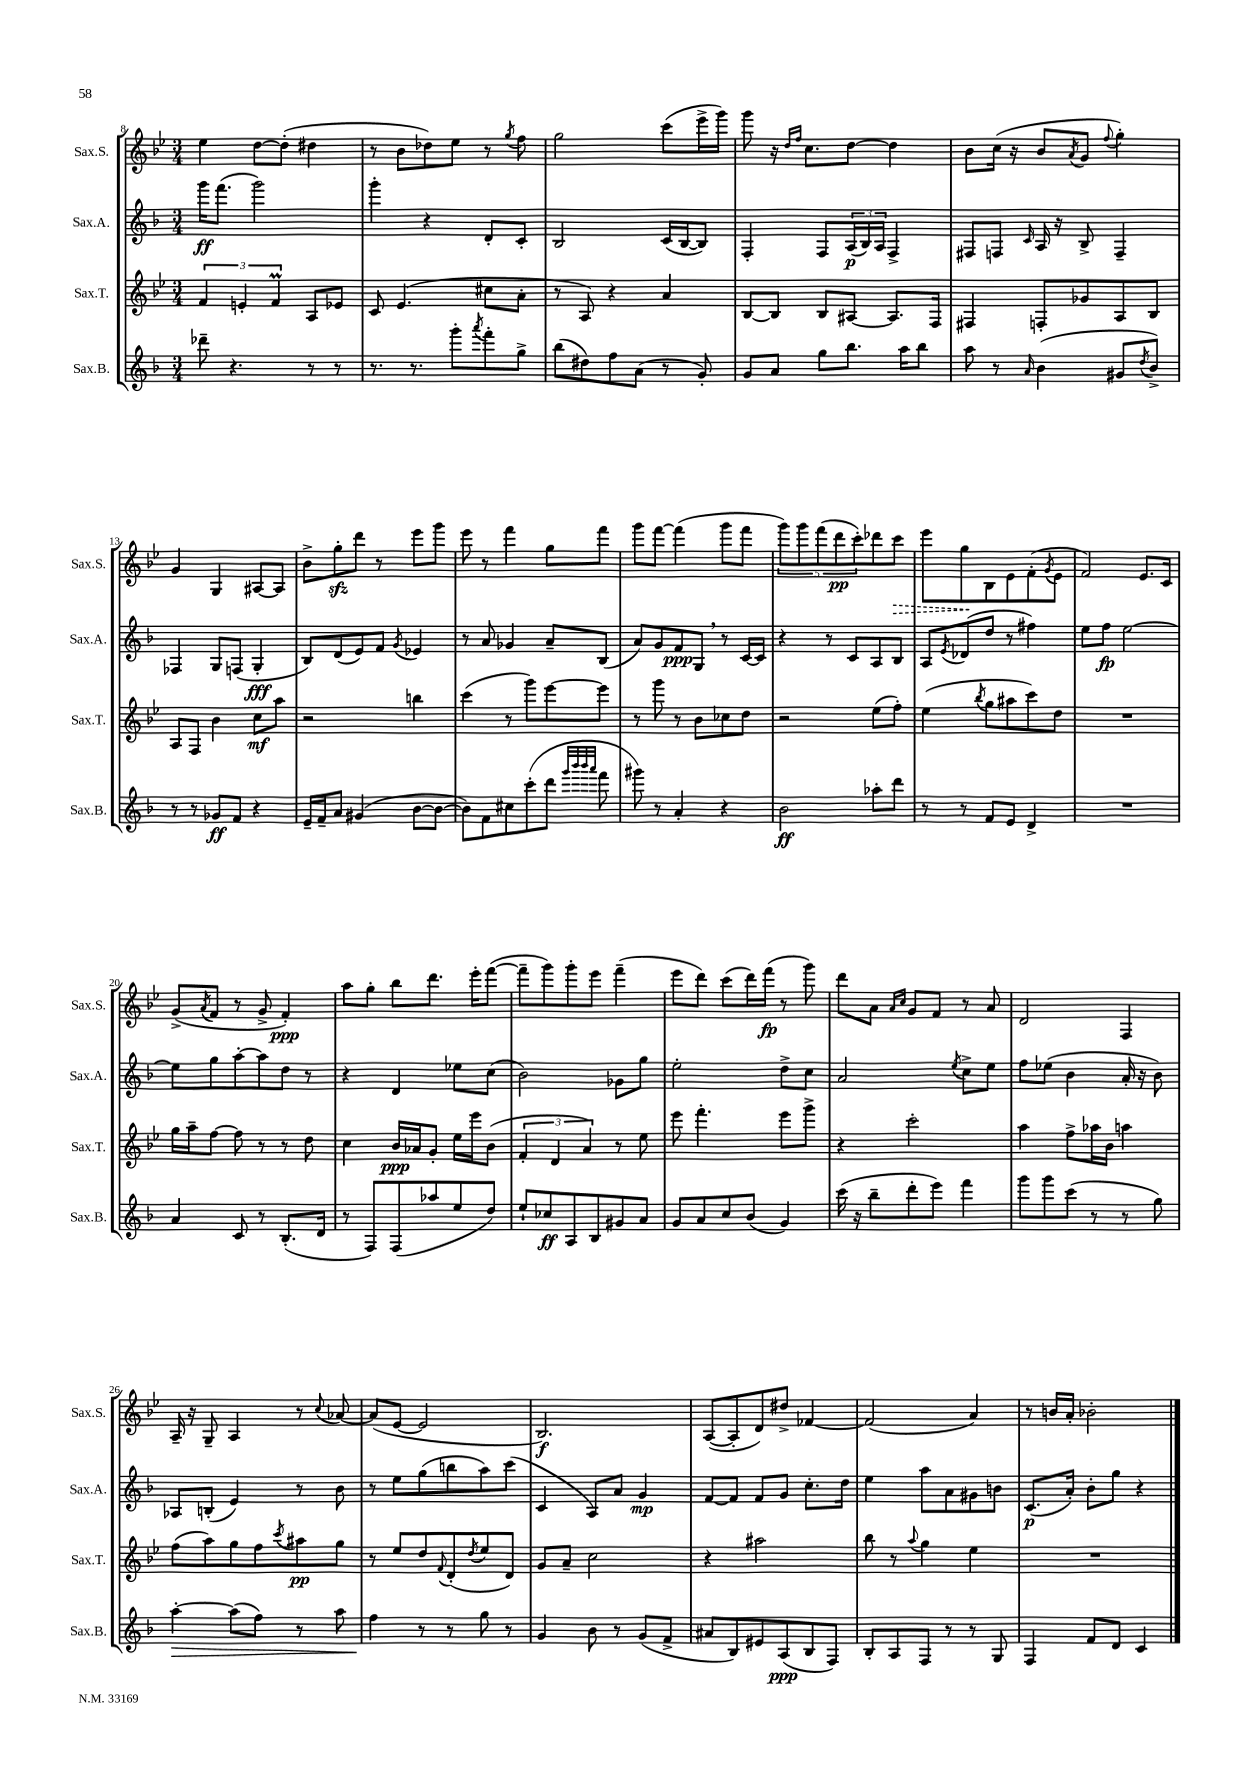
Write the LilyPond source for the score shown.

<<
\new StaffGroup <<
\new Staff = "s0" \with { instrumentName = "Sax.S." shortInstrumentName = "Sax.S." } {
    \clef treble \key bes \major \numericTimeSignature \time 3/4
    ees''4 d''8~ d''8-.( dis''4 |
    r8 bes'8 des''8) ees''8 r8 \acciaccatura { g''8 } f''8 |
    g''2 c'''8( ees'''16-> g'''16) |
    g'''8 r16 \grace { d''16 f''16 } c''8. d''8~ d''4 |
    bes'8 c''16( r16 bes'8 \acciaccatura { a'8 } g'8 \appoggiatura { f''8 } g''4-.) |
    g'4 g4 ais8~ ais8 |
    bes'8-> g''8-.\sfz d'''8 r8 ees'''8 g'''8 |
    ees'''8 r8 f'''4 g''8 f'''8 |
    g'''8 f'''8~ f'''4( g'''8 f'''8 |
    \tuplet 5/4 { g'''8) g'''8 f'''8( d'''8\pp c'''8-.) } des'''8 \once \override Hairpin.style = #'dashed-line c'''8\> |
    ees'''8 g''8\! bes8 ees'8 f'8-.( \acciaccatura { g'8 } ees'8 |
    f'2) ees'8. c'16 |
    g'8->( \acciaccatura { a'8 } f'8 r8 g'8-> f'4-.\ppp) |
    a''8 g''8-. bes''8 d'''8. ees'''16-. f'''8~( |
    f'''8-- g'''8) g'''8-. ees'''8 f'''4--( |
    ees'''8 d'''8) c'''8( d'''16) f'''16\fp( r8 g'''8) |
    d'''8 a'8 \grace { a'16 c''16 } g'8 f'8 r8 a'8 |
    d'2 f4 |
    a16-- r16 g8-- a4 r8 \appoggiatura { c''8 } aes'8~ |
    aes'8( ees'8~ ees'2 |
    bes2.\f) |
    a8~( a8-. d'8) dis''8-> fes'4~ |
    fes'2( a'4) |
    r8 b'16 a'16-. bes'2-. \bar "|." |
}
\new Staff = "s1" \with { instrumentName = "Sax.A." shortInstrumentName = "Sax.A." } {
    \clef treble \key f \major \numericTimeSignature \time 3/4
    g'''16\ff f'''8.( g'''2) |
    g'''4-. r4 d'8-. c'8-. |
    bes2 c'16( bes16~ bes8) |
    f4-. f8 \tuplet 3/2 { a16\p( bes16) a16 } f4-> |
    fis8 f8 \grace { c'16 } a16 r16 bes8-> f4-- |
    fes4 g8 f8( g4-.\fff |
    bes8) d'8( e'8) f'8 \acciaccatura { g'8 } ees'4 |
    r8 a'8 ges'4 a'8-- bes8( |
    a'8) g'8 f'8\ppp g8 \breathe r8 c'16~ c'16 |
    r4 r8 c'8 a8 bes8 |
    a8 \acciaccatura { e'8 } des'8( d''8 r8 fis''4) |
    e''8 f''8\fp e''2~ |
    e''8 g''8 a''8~-. a''8 d''8 r8 |
    r4 d'4 ees''8 c''8( |
    bes'2) ges'8 g''8 |
    e''2-. d''8-> c''8 |
    a'2 \acciaccatura { e''8 } c''8-> e''8 |
    f''8 ees''8( bes'4 a'16-. r16 bes'8) |
    aes8 b8-.( e'4) r8 bes'8 |
    r8 e''8 g''8( b''8 a''8) c'''8( |
    c'4 a8) a'8 g'4\mp |
    f'8~ f'8 f'8 g'8 c''8.-. d''16 |
    e''4 a''8 a'8 gis'8 b'8 |
    c'8.\p( a'16-.) bes'8-. g''8 r4 \bar "|." |
}
\new Staff = "s2" \with { instrumentName = "Sax.T." shortInstrumentName = "Sax.T." } {
    \clef treble \key bes \major \numericTimeSignature \time 3/4
    \tuplet 3/2 { f'4 e'4-. f'4\prall } a8 ees'8 |
    c'8 ees'4.( cis''8 a'8-. |
    r8 a8) r4 a'4 |
    bes8~ bes8 bes8 ais8~ ais8. f16 |
    fis4 f8-. ges'8 a8 bes8 |
    a8 f8 bes'4 c''8\mf a''8 |
    r2 b''4 |
    c'''4( r8 g'''8) ees'''8~ ees'''8 |
    r8 g'''8 r8 bes'8 ces''8 d''8 |
    r2 ees''8( f''8-.) |
    ees''4( \acciaccatura { bes''8 } g''8 ais''8 c'''8) d''8 |
    R2. |
    g''16 a''16-- f''8~ f''8 r8 r8 d''8 |
    c''4 bes'16\ppp aes'16 g'8-. ees''16 ees'''16 bes'8( |
    \tuplet 3/2 { f'4-. d'4 a'4) } r8 ees''8 |
    ees'''8 f'''4.-. ees'''8 g'''8-> |
    r4 c'''2-. |
    a''4 f''8-> aes''16 bes'16 a''4 |
    f''8( a''8) g''8 f''8 \acciaccatura { c'''8 } ais''8\pp g''8 |
    r8 ees''8 d''8 \appoggiatura { f'8 } d'8-.( \acciaccatura { d''8 } ees''8 d'8) |
    g'8 a'8-- c''2 |
    r4 ais''2 |
    bes''8 r8 \appoggiatura { a''8 } g''4 ees''4 |
    R2. \bar "|." |
}
\new Staff = "s3" \with { instrumentName = "Sax.B." shortInstrumentName = "Sax.B." } {
    \clef treble \key f \major \numericTimeSignature \time 3/4
    des'''8-- r4. r8 r8 |
    r8. r8. g'''8-. \acciaccatura { a'''8 } f'''8-. g''8-> |
    bes''8( dis''8) f''8 a'8( r8 g'8-.) |
    g'8 a'8 g''8 bes''8. a''16 bes''8 |
    a''8 r8 \grace { a'16 } bes'4( gis'8 \acciaccatura { d''8 } bes'8->) |
    r8 r8 ges'8\ff f'8 r4 |
    e'16-- f'16-- a'8 gis'4( bes'8~ bes'8~ |
    bes'8) f'8 cis''8 c'''8-.( d'''8 \grace { g'''32 bes'''32 bes'''32 a'''32 } f'''8 |
    gis'''8) r8 a'4-. r4 |
    bes'2\ff aes''8-. d'''8 |
    r8 r8 f'8 e'8 d'4-> |
    R2. |
    a'4 c'8 r8 bes8.-.( d'16 |
    r8 f8) f8( aes''8 e''8 d''8) |
    e''8-! ces''8\ff a8 bes8 gis'8 a'8 |
    g'8 a'8 c''8 bes'8( g'4) |
    c'''16( r16 bes''8-- d'''8-. e'''8) f'''4 |
    g'''8 g'''8 c'''8( r8 r8 g''8) |
    a''4~-.\> a''8( f''8) r8 a''8 |
    f''4\! r8 r8 g''8 r8 |
    g'4 bes'8 r8 g'8( f'8-> |
    ais'8 bes8) eis'8 a8\ppp( bes8 f8) |
    bes8-. a8 f8 r8 r8 g8 |
    f4 f'8 d'8 c'4 \bar "|." |
}
>>
>>
\layout { \context { \Score currentBarNumber = #8 } }
